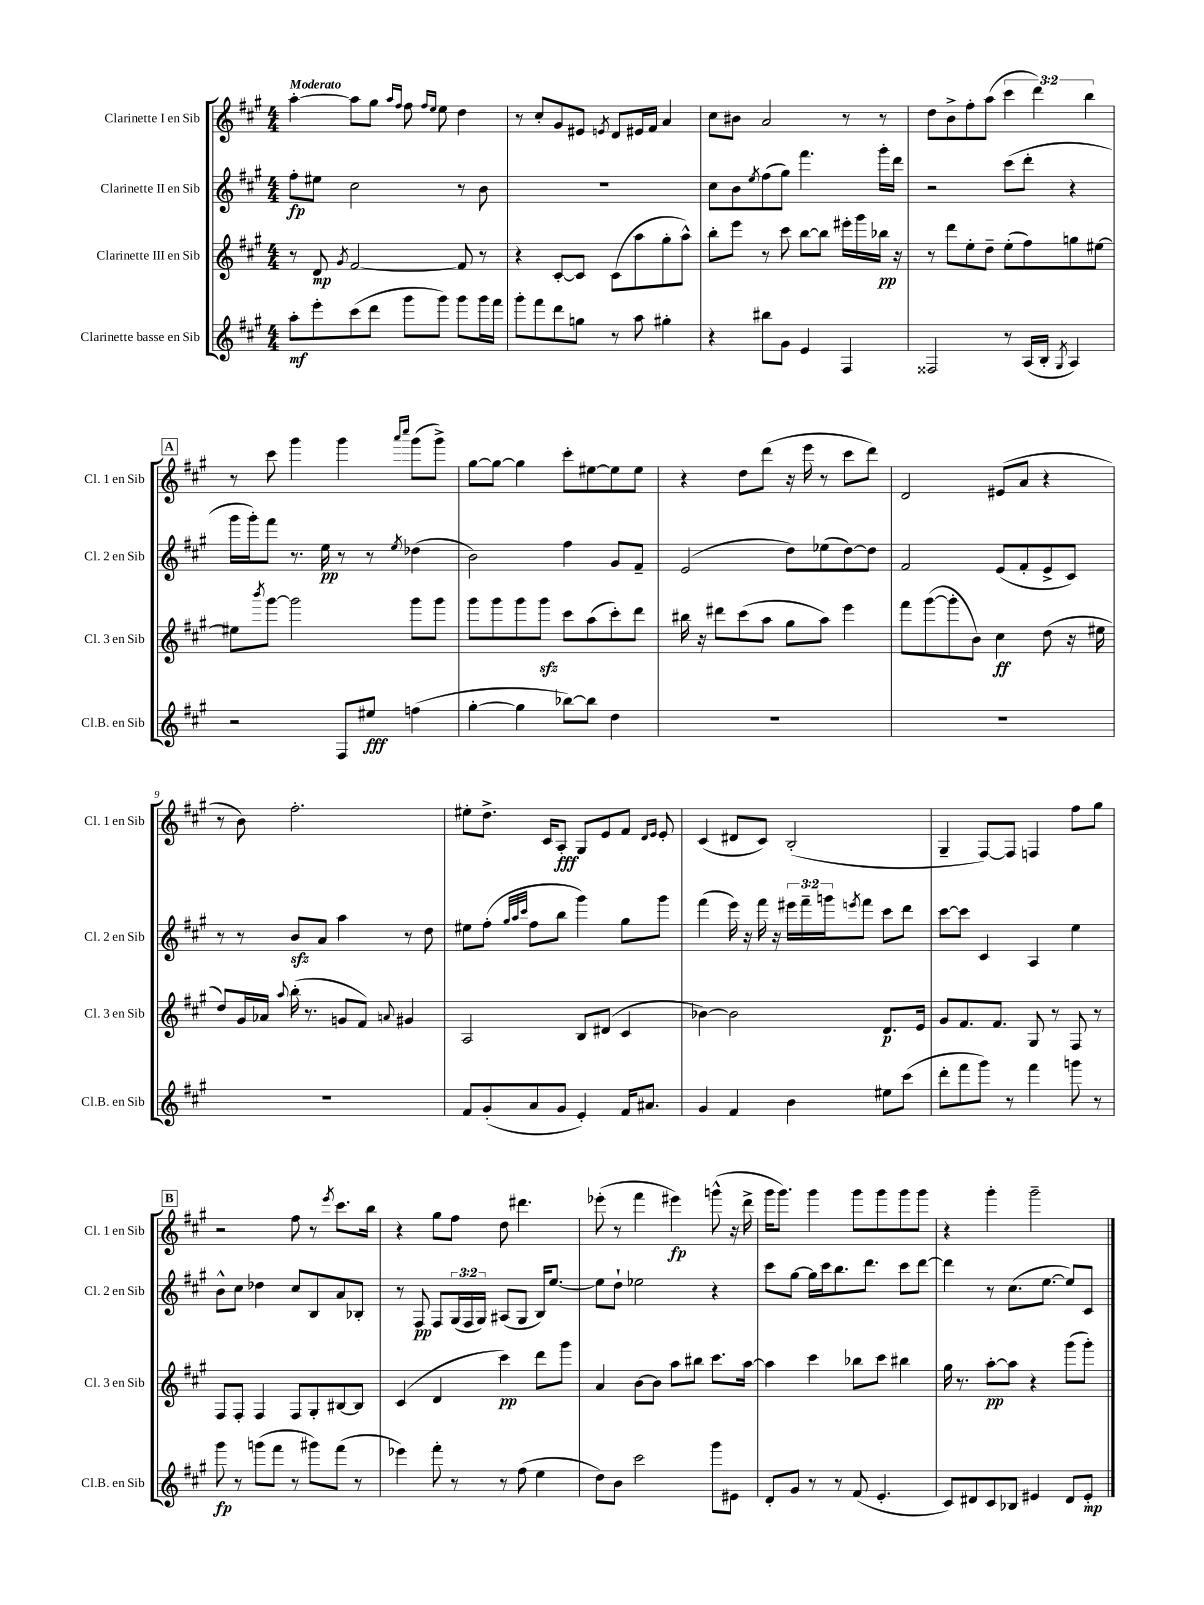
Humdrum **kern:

**kern	**kern	**kern	**kern
*staff4	*staff3	*staff2	*staff1
*clefG2	*clefG2	*clefG2	*clefG2
*k[f#c#g#]	*k[f#c#g#]	*k[f#c#g#]	*k[f#c#g#]
*M4/4	*M4/4	*M4/4	*M4/4
8aa'\L	8r	8ff#'\L	[4aa'\
8eee'\	8d/	8ee#\J	.
.	8qg#/	.	.
(8ccc#\	[2f#/	2cc#\	8aa\]L
8ddd\J	.	.	8gg#\J
.	.	.	16qqaa/LL
.	.	.	16qqff#/JJ
8ggg#\L	.	.	8ff#\
.	.	.	16qqff#/LL
.	.	.	16qqee/JJ
8ggg#\J)	.	.	8ee\
8ggg#\L	8f#/]	8r	4dd\
16ggg#\L	8r	8b\	.
16fff#\JJ	.	.	.
=	=	=	=
8ggg#'\L	4r	1r	8r
8fff#\	.	.	8cc#'/L
8ddd\	[8c#'/L	.	8g#/
8gg\J	8c#/]J	.	8e#/J
.	.	.	8qe/
8r	(8c#\L	.	8d/L
8aa\	8aa\	.	16e#/L
.	.	.	16f#/JJ
4gg#'\	8gg#'\	.	4a/
.	8aa^^\J)	.	.
=	=	=	=
4r	8bb'\L	8cc#\L	8cc#\L
.	8eee\J	8b\	8b#\J
.	.	8qee/	.
8bb#\L	8r	(8ff#\	2a/
8g#\J	8ccc#\	8gg#\J)	.
4e/	[8bb\L	4.fff#\	.
.	8bb\]J	.	.
4F#/	16eee#'\LL	.	8r
.	16ggg#\	.	.
.	16bb-\JJ	16ggg#'\LL	8r
.	16r	16ddd\JJ	.
=	=	=	=
2F##/	8r	2r	8dd\L
.	8ddd\L	.	8b^\
.	8ee'\	.	8ff#'\
.	8dd~\J	.	(8aa\J
8r	(8ee'\L	(8ccc#\L	6ccc#\
(16A/LL	8ff#\)	8ddd'\J	.
.	.	.	6ddd\)
16B'/JJ	.	.	.
8qG#/	.	.	.
4A/)	8gg\	4r	.
.	.	.	6bb\
.	[8ee#\J	.	.
=	=	=	=
2r	8ee#\]L	16ggg#\LL	8r
.	.	16ggg#'\J)	.
.	8qbbb/	.	.
.	[8ggg#\J	8fff#\J	8ccc#\
.	2ggg#\]	8.r	4ggg#\
.	.	16ee\	.
8F#/L	.	8r	4ggg#\
8ee#/J	.	8r	.
.	.	.	16qqaaa/LL
.	.	8qee/	16qqcccc#/JJ
(4ff\	8ggg#\L	(4dd-\	(8ggg#\L
.	8ggg#\J	.	8ggg#^\J)
=	=	=	=
[4gg#'\	8ggg#\L	2b\)	[8gg#\L
.	8ggg#\	.	8gg#\_J
4gg#\]	8ggg#\	.	4gg#\]
.	8ggg#\J	.	.
[8bb-\L)	8ccc#\L	4ff#\	8ccc#'\L
8bb-\]J	(8aa\	.	[8ee#\
4dd\	8ccc#'\)	8g#/L	8ee#\]
.	8ddd\J	8f#~/J	8ee#\J
=	=	=	=
1r	16bb#\	(2e/	4r
.	16r	.	.
.	8ddd#\L	.	.
.	(8ccc#\	.	8dd\L
.	8aa\J	.	(8ddd\J
.	8gg#\L	8dd\L)	16r
.	.	.	16eee\
.	8aa\J)	(8ee-\	8r
.	4eee\	[8dd\)	8ccc#\L
.	.	8dd\]J	8ddd\J)
=	=	=	=
1r	8fff#\L	2f#/	2d/
.	([8ggg#\	.	.
.	8ggg#'\]	.	.
.	8b\J)	.	.
.	4cc#\	(8e/L	(8e#/L
.	.	8f#'/	8a/J
.	(8dd\	8e^/	4r
.	16r	8c#/J)	.
.	16ee#\	.	.
=	=	=	=
1r	8dd/L)	8r	8r
.	16g#/L	8r	8b\)
.	16a-/JJ	.	.
.	8qqaa/	.	.
.	(16bb'\	8b/L	2.ff#'\
.	8.r	.	.
.	.	8a/J	.
.	8g/L	4aa\	.
.	8f#/J)	.	.
.	8qqa/	.	.
.	4g#/	8r	.
.	.	8dd\	.
=	=	=	=
8f#/L	2A/	8ee#\L	8ee#'\L
(8g#'/	.	(8ff#'\J	8.dd^\J
.	.	32qqgg#/LLL	.
.	.	32qqaa/	.
.	.	32qqccc#/JJJ	.
8a/	.	8ff#\L	.
.	.	.	16c#/LK
8g#/J	.	8bb\J	8A'/J
4e'/)	8B/L	4ggg#\)	8G#/L
.	(8d#/J	.	8e/
16f#/LK	4c#/	8gg#\L	8f#/J
8.a#/J	.	.	.
.	.	.	16qqd/LL
.	.	.	16qqe/JJ
.	.	8ggg#\J	8e'/
=	=	=	=
4g#/	[4b-\)	(4fff#\	(4c#/
4f#/	2b-\]	16eee\)	8d#/L
.	.	16r	.
.	.	16fff#\	8c#/J)
.	.	16r	.
4b\	.	24eee#\LL	(2B'/
.	.	24fff#~\	.
.	.	24ggg\J	.
.	.	8qeee/	.
.	.	8fff#\J	.
8ee#\L	8.d/L	8ccc#\L	.
(8ccc#\J	.	8ddd\J	.
.	16e/Jk	.	.
=	=	=	=
8ddd'\L	8g#/L	[8ccc#\L	4G#~/
8fff#\	8.f#/	8ccc#\]J	.
8ggg#\J)	.	4c#/	[8F#/L)
.	8.f#/J	.	.
8r	.	.	8F#/]J
4fff#\	8G#/	4A/	4F/
.	8r	.	.
8ggg\	8F#/	4ee\	8ff#\L
8r	8r	.	8gg#\J
=	=	=	=
8ggg#\	8F#/L	8b^^\L	2r
8r	8F#'/J	8cc#\J	.
(8ggg\L	4F#/	4dd-\	.
8fff#\J	.	.	.
8r	8F#/L	8cc#/L	8ff#\
8ggg#\L)	8G#'/	8B/	8r
.	.	.	8qeee/
(8fff#\J	[8B#/	8a/	8.ccc#\L
8r	8B#/]J	8B-'/J	.
.	.	.	16bb\Jk
=	=	=	=
4eee-\)	(4c#/	8r	4r
.	.	8F#/	.
8fff#'\	4d/	8F#/L	8gg#\L
8r	.	(24G#/L	8ff#\J
.	.	24F#/	.
.	.	24G#/JJ)	.
8r	4ccc#\)	(8A#/L	8dd\
(8ff#\	.	8G#/J	4.ddd#\
4ee\	8ddd\L	16B/LK)	.
.	.	[8.ee/J	.
.	8ggg#\J	.	.
=	=	=	=
8dd\L)	4a/	8ee\]L	(8eee-'\
8b\J	.	8dd`\J	8r
2ccc#\	[8b\L	2ee-\	4fff#\
.	8b\]J	.	.
.	8aa\L	.	4eee#\)
.	8bb#\J	.	.
8ggg#\L	8.ccc#\L	4r	(8ggg^^\
8e#\J	.	.	16r
.	[16aa\Jk	.	16ddd^\
=	=	=	=
8d'/L	4aa\]	8ccc#\L	16ggg#\LK
.	.	.	8.ggg#\J)
8g#/J	.	[8gg#\J	.
8r	4ccc#\	16gg#\]LL	4ggg#\
.	.	16ccc#\J	.
8r	.	8.bb\	.
(8f#/	8bb-\L	.	8ggg#\L
.	.	8.ddd\J	.
4.e'/	8ccc#\J	.	8ggg#\
.	4bb#\	8ccc#\L	8ggg#\
.	.	[8ddd\J	8ggg#\J
=	=	=	=
8c#/L)	16gg#\	4ddd\]	4r
.	8.r	.	.
8d#/	.	.	.
8c#/	[8aa'\L	8r	4ggg#'\
8B-/J	8aa\]J	(8.cc#\L	.
4e#/	4r	.	2ggg#~\
.	.	[8.ee\J	.
8d#/L	(8ggg#\L	8ee/]L)	.
8e#'/J	8ggg#'\J)	8c#/J	.
==	==	==	==
*-	*-	*-	*-
